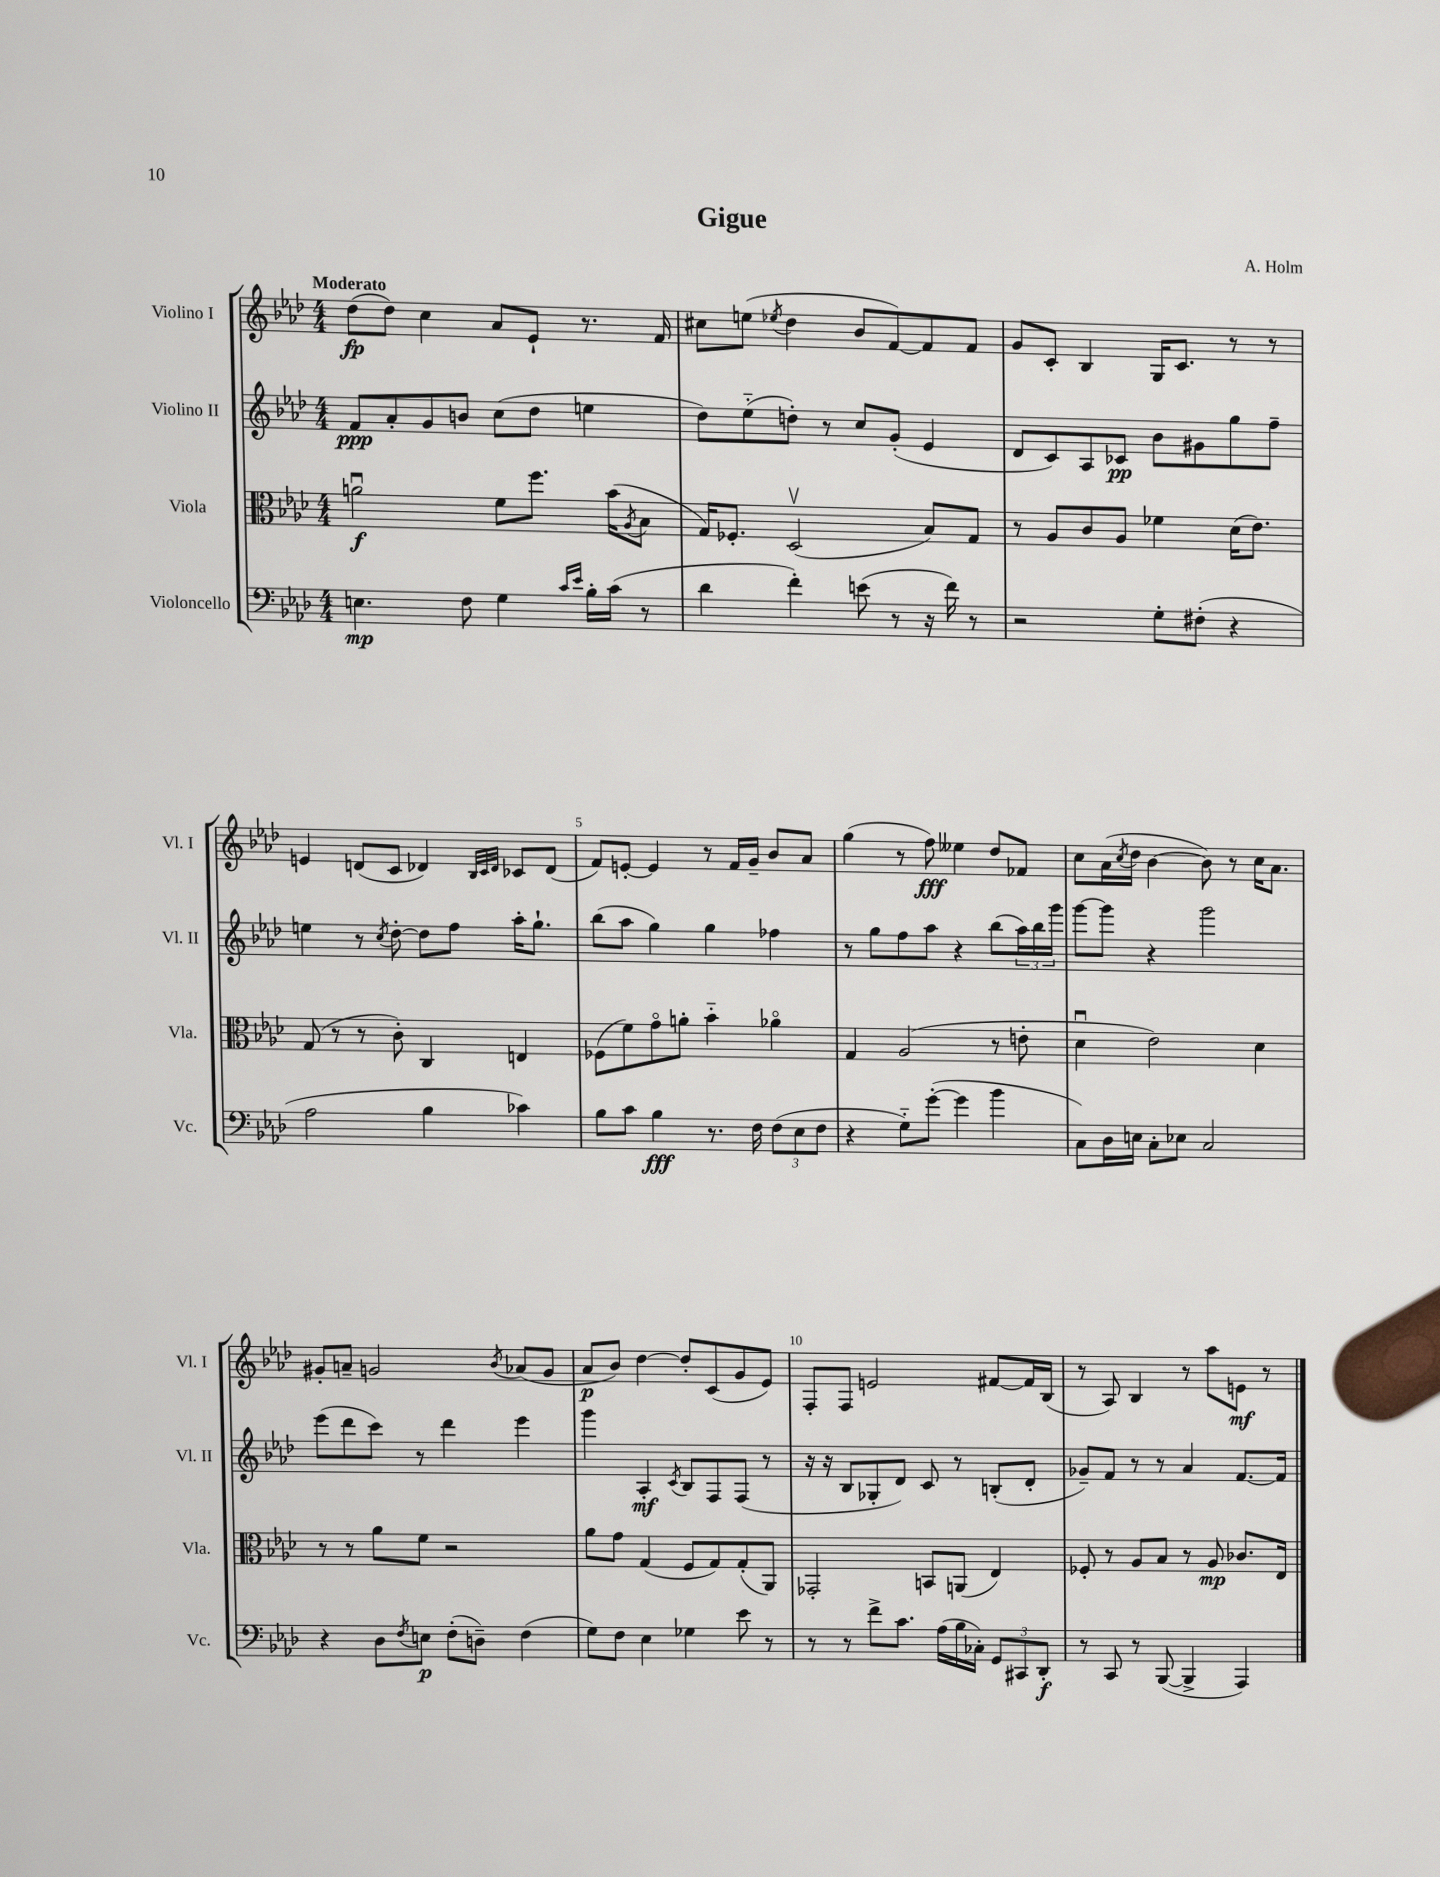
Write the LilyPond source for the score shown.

\header { title = "Gigue" composer = "A. Holm" }
<<
\new StaffGroup <<
\new Staff = "s0" \with { instrumentName = "Violino I" shortInstrumentName = "Vl. I" } {
    \clef treble \key aes \major \numericTimeSignature \time 4/4 \tempo "Moderato"
    des''8\fp( des''8) c''4 aes'8 ees'8-! r8. f'16 |
    cis''8 e''8( \acciaccatura { ees''8 } des''4 bes'8 f'8~) f'8 f'8 |
    g'8 c'8-. bes4 g16 c'8. r8 r8 |
    e'4 d'8( c'8 des'4) \grace { bes32 c'32 des'32 } ces'8 des'8( |
    f'8) e'8~-. e'4 r8 f'16 g'16-- bes'8 aes'8 |
    g''4( r8 f''8\fff) eeses''4 des''8 fes'8 |
    c''8 aes'16( \acciaccatura { c''8 } des''16 bes'4~ bes'8) r8 c''16 aes'8. |
    gis'8-. a'8-- g'2 \acciaccatura { bes'8 } aes'8( g'8 |
    aes'8\p bes'8) des''4~ des''8-. c'8( g'8 ees'8) |
    f8-. f8 e'2 fis'8~ fis'16 bes16( |
    r8 aes8) bes4 r8 aes''8 e'8\mf r8 \bar "|." |
}
\new Staff = "s1" \with { instrumentName = "Violino II" shortInstrumentName = "Vl. II" } {
    \clef treble \key aes \major \numericTimeSignature \time 4/4
    f'8\ppp aes'8-. g'8 b'8 c''8( des''8 e''4 |
    des''8) ees''8-_( d''8-.) r8 c''8 g'8-.( ees'4 |
    des'8 c'8) aes8 ces'8\pp bes'8 gis'8 g''8 f''8-- |
    e''4 r8 \acciaccatura { c''8 } des''8~-. des''8 f''8 aes''16-. g''8.-! |
    bes''8( aes''8 g''4) g''4 fes''4 |
    r8 g''8 f''8 aes''8 r4 bes''8( \tuplet 3/2 { aes''16) bes''16 g'''16 } |
    g'''8~ g'''8 r4 g'''2 |
    ees'''8( des'''8 c'''8) r8 des'''4 ees'''4 |
    g'''4 aes4-.\mf \acciaccatura { c'8 } bes8 f8 f8( r8 |
    r16 r16 bes8 ges8-. des'8) c'8 r8 b8-.( des'8-. |
    ges'8--) f'8 r8 r8 aes'4 f'8.~ f'16 \bar "|." |
}
\new Staff = "s2" \with { instrumentName = "Viola" shortInstrumentName = "Vla." } {
    \clef alto \key aes \major \numericTimeSignature \time 4/4
    a'2\downbow\f f'8 f''8. bes'16( \acciaccatura { aes8 } bes8 |
    g16) fes8.-. des2\upbow( bes8) g8 |
    r8 aes8 c'8 aes8 fes'4 des'16( ees'8.) |
    g8( r8 r8 c'8-.) c4 e4 |
    fes8( f'8) g'8\flageolet a'8-. bes'4-_ aes'4\flageolet |
    g4 aes2( r8 e'8-. |
    des'4\downbow ees'2) des'4 |
    r8 r8 aes'8 f'8 r2 |
    aes'8 g'8 g4( f8 g8) g8-.( aes,8) |
    ges,2-. b,8 a,8( ees4) |
    fes8-. r8 aes8 bes8 r8 aes8\mp ces'8. ees16 \bar "|." |
}
\new Staff = "s3" \with { instrumentName = "Violoncello" shortInstrumentName = "Vc." } {
    \clef bass \key aes \major \numericTimeSignature \time 4/4
    e4.\mp f8 g4 \grace { c'16 ees'16 } bes16-. c'16( r8 |
    des'4 f'4-.) e'8( r8 r16 f'16) r8 |
    r2 g8-. fis8-.( r4 |
    aes2 bes4 ces'4) |
    bes8 c'8 bes4\fff r8. f16 \tuplet 3/2 { f8( ees8 f8 } |
    r4 g8-_) g'8~-.( g'4 bes'4 |
    c8) des16 e16 c8-. ees8 c2 |
    r4 des8 \acciaccatura { f8 } e8\p f8-.( d8--) f4( |
    g8) f8 ees4 ges4 ees'8 r8 |
    r8 r8 f'8-> c'8. aes16( bes16 ces16-.) \tuplet 3/2 { g,8 cis,8 des,8-.\f } |
    r8 c,8 r8 bes,,8~( bes,,4-> aes,,4) \bar "|." |
}
>>
>>
\layout { \context { \Score \override BarNumber.break-visibility = ##(#f #t #t) barNumberVisibility = #(every-nth-bar-number-visible 5) } }
